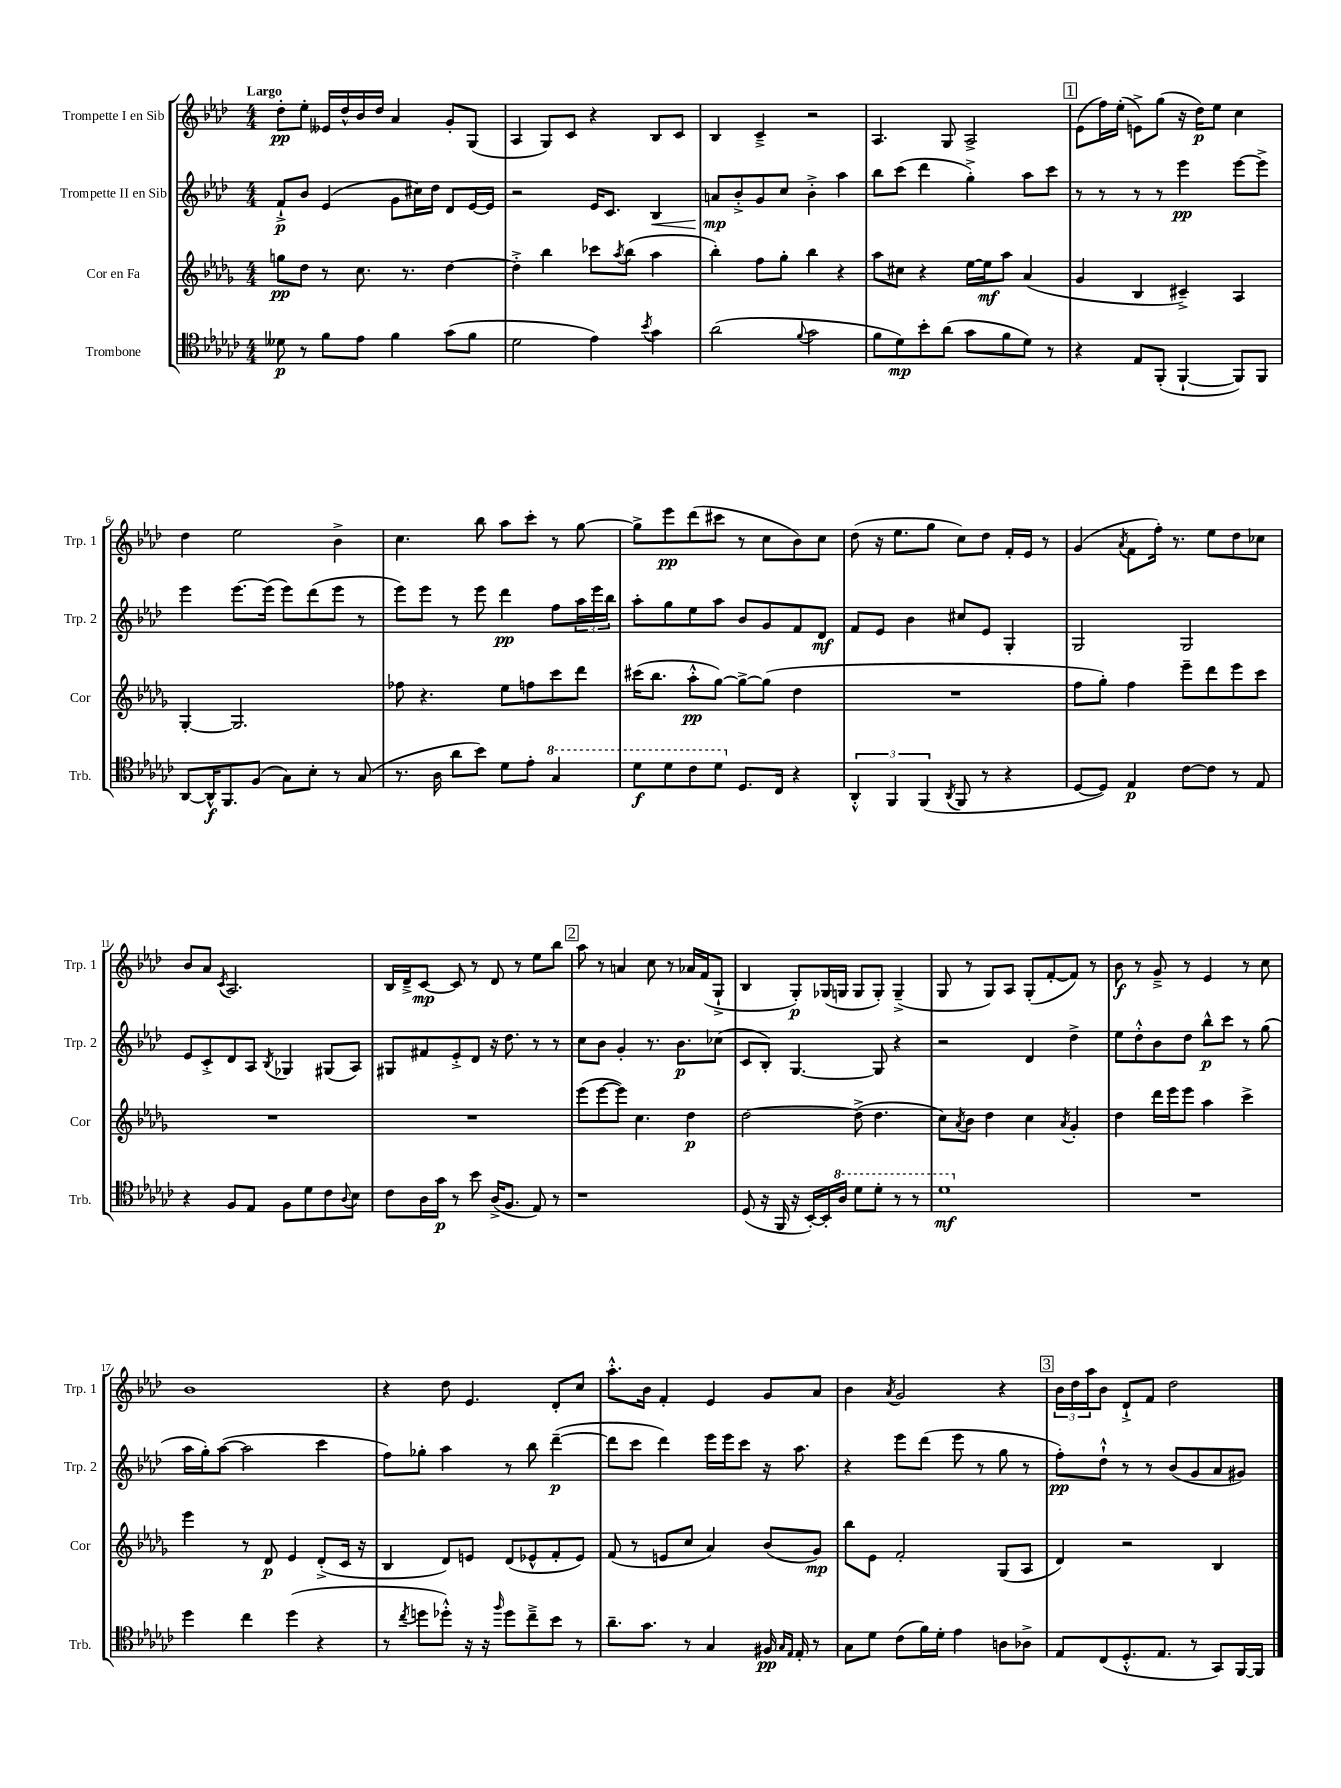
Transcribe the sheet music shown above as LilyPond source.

<<
\new StaffGroup <<
\new Staff = "s0" \with { instrumentName = "Trompette I en Sib" shortInstrumentName = "Trp. 1" } {
    \clef treble \key aes \major \numericTimeSignature \time 4/4 \tempo "Largo"
    des''8-.\pp ees''8-. eeses'16 des''16-^ bes'16 des''16 aes'4 g'8-. g8( |
    aes4 g8) c'8 r4 bes8 c'8 |
    bes4 c'4---> r2 |
    aes4. g8 aes2-> |
    \mark \markup { \box "1" } ees'8( f''16) ees''16-.( e'8->) g''8( r16 des''16\p) ees''8 c''4 |
    des''4 ees''2 bes'4-> |
    c''4. bes''8 aes''8 c'''8-. r8 g''8~ |
    g''8-> ees'''8\pp des'''8( cis'''8 r8 c''8 bes'8) c''8 |
    des''8( r16 ees''8. g''8 c''8) des''8 f'16-. ees'16 r8 |
    g'4( \acciaccatura { aes'8 } f'8 f''16-.) r8. ees''8 des''8 ces''8 |
    bes'8 aes'8 \acciaccatura { c'8 } aes2. |
    bes16 des'16---> c'8~\mp c'8 r8 des'8 r8 ees''8 bes''8 |
    \mark \markup { \box "2" } aes''8 r8 a'4 c''8 r8 aes'16 f'16( g8-!-> |
    bes4 g8-.\p) ges16( g16 g8 g8-.) g4--->( |
    g8 r8 g8) aes8 g8-.( f'8~-. f'8) r8 |
    bes'8\f r8 g'8---> r8 ees'4 r8 c''8 |
    bes'1 |
    r4 des''8 ees'4. des'8-. c''8 |
    aes''8.-.-^ bes'16 f'4-. ees'4 g'8 aes'8 |
    bes'4 \acciaccatura { aes'8 } g'2 r4 |
    \mark \markup { \box "3" } \tuplet 3/2 { bes'16 des''16 aes''16 } bes'8 des'8-!-> f'8 des''2 \bar "|." |
}
\new Staff = "s1" \with { instrumentName = "Trompette II en Sib" shortInstrumentName = "Trp. 2" } {
    \clef treble \key aes \major \numericTimeSignature \time 4/4
    f'8-!->\p bes'8 ees'4( g'8 cis''16) des''16 des'8 ees'16~ ees'16 |
    r2 ees'16 c'8. bes4\< |
    a'8\mp\! bes'8-.-> g'8 c''8 bes'4-.-> aes''4 |
    bes''8 c'''8( des'''4 g''4-.->) aes''8 c'''8 |
    \mark \markup { \box "1" } r8 r8 r8 r8 ees'''4\pp ees'''8~ ees'''8-> |
    ees'''4 ees'''8.~ ees'''16( ees'''8) des'''8( ees'''8 r8 |
    ees'''8) ees'''8 r8 ees'''8 des'''4\pp f''8 \tuplet 3/2 { aes''16 ees'''16 bes''16 } |
    aes''8-. g''8 ees''8 aes''8 bes'8 g'8 f'8 des'8\mf |
    f'8 ees'8 bes'4 cis''8 ees'8 g4-. |
    g2 g2 |
    ees'8 c'8-.-> des'8 aes8 \acciaccatura { bes8 } ges4 gis8( aes8) |
    gis8 fis'8 ees'8-.-> des'8 r16 des''8. r8 r8 |
    \mark \markup { \box "2" } c''8 bes'8 g'4-. r8. bes'8.\p ces''8( |
    c'8 bes8-.) g4.~ g8 r4 |
    r2 des'4 des''4-> |
    ees''8 des''8-.-^ bes'8 des''8 bes''8-^\p c'''8 r8 g''8( |
    aes''16 g''16-.) aes''8~( aes''2 c'''4 |
    f''8) ges''8-. aes''4 r8 bes''8 des'''4~--\p( |
    des'''8 c'''8 des'''4) ees'''16 ees'''16 c'''8 r16 aes''8. |
    r4 ees'''8 des'''8( ees'''8 r8 g''8 r8 |
    \mark \markup { \box "3" } f''8-.\pp) des''8-!-^ r8 r8 bes'8( g'8 aes'8 gis'8) \bar "|." |
}
\new Staff = "s2" \with { instrumentName = "Cor en Fa" shortInstrumentName = "Cor" } {
    \clef treble \key des \major \numericTimeSignature \time 4/4
    g''8\pp des''8 r8 c''8. r8. des''4~ |
    des''4-.-> bes''4 ces'''8 \acciaccatura { aes''8 } bes''8( aes''4 |
    bes''4-.) f''8 ges''8-. bes''4 r4 |
    aes''8 cis''8 r4 ees''16~ ees''16\mf aes''8 aes'4( |
    \mark \markup { \box "1" } ges'4 bes4 cis'4--->) aes4 |
    ges4~-. ges2. |
    fes''8 r4. ees''8 f''8 c'''8 des'''8 |
    cis'''16( bes''8. aes''8-.-^\pp ges''8~) ges''8~-> ges''8( des''4 |
    R1 |
    f''8 ges''8-.) f''4 ees'''8-- des'''8 ees'''8 c'''8 |
    R1 |
    R1 |
    \mark \markup { \box "2" } ees'''8( ees'''8~ ees'''8) c''4. des''4\p |
    des''2~ des''8->( des''4. |
    c''8) \acciaccatura { aes'8 } bes'8 des''4 c''4 \acciaccatura { aes'8 } ges'4-. |
    des''4 des'''16 ees'''16 ees'''8 aes''4 c'''4-> |
    ees'''4 r8 des'8\p ees'4 des'8-.->( c'16 r16 |
    bes4 des'8) e'8 des'8( ees'8-^ f'8-. ees'8) |
    f'8( r8 e'8 c''8 aes'4) bes'8( ges'8\mp) |
    bes''8 ees'8 f'2-. ges8( aes8 |
    \mark \markup { \box "3" } des'4) r2 bes4 \bar "|." |
}
\new Staff = "s3" \with { instrumentName = "Trombone" shortInstrumentName = "Trb." } {
    \clef tenor \key ges \major \numericTimeSignature \time 4/4
    deses'8\p r8 f'8 ees'8 f'4 ges'8( f'8 |
    des'2 ees'4) \acciaccatura { bes'8 } ges'4 |
    aes'2( \appoggiatura { f'8 } ges'2 |
    f'8 des'8\mp) bes'8-. aes'8( ges'8 f'8 des'8) r8 |
    \mark \markup { \box "1" } r4 ees8 f,8-.( f,4~-! f,8) f,8 |
    aes,8~ aes,16-^\f f,8. f8( ges8) bes8-. r8 ges8( |
    r8. aes16 aes'8 bes'8) des'8 ees'8-. \ottava #1 ges'4 |
    des''8\f des''8 ces''8 des''8 \ottava #0 des8. ces16 r4 |
    \tuplet 3/2 { aes,4-.-^ f,4 f,4( } \acciaccatura { aes,8 } f,8 r8 r4 |
    des8~ des8) ees4\p ces'8~ ces'8 r8 ees8 |
    r4 f8 ees8 f8 des'8 ces'8 \appoggiatura { aes8 } bes8 |
    ces'8 aes16 ges'16\p r8 bes'8 aes16->( f8. ees8) r8 |
    \mark \markup { \box "2" } r1 |
    des8( r16 f,16 r16 bes,16~-.) bes,16-. \ottava #1 aes'16 des''8 des''8-. r8 r8 |
    des''1\mf \ottava #0 |
    R1 |
    des''4 ces''4 des''4( r4 |
    r8 \acciaccatura { ces''8 } d''8 des''8-.-^) r16 r16 \grace { f''16 } des''8 ces''8---> bes'8 r8 |
    aes'8.-- ges'8. r8 ges4 fis16\pp \grace { ges16 ees16 } ees16-. r8 |
    ges8 des'8 ces'8( f'16) des'16-. ees'4 a8 aes8-> |
    \mark \markup { \box "3" } ees8 ces8( des8.-.-^ ees8. r8 ges,8) f,16~ f,16 \bar "|." |
}
>>
>>
